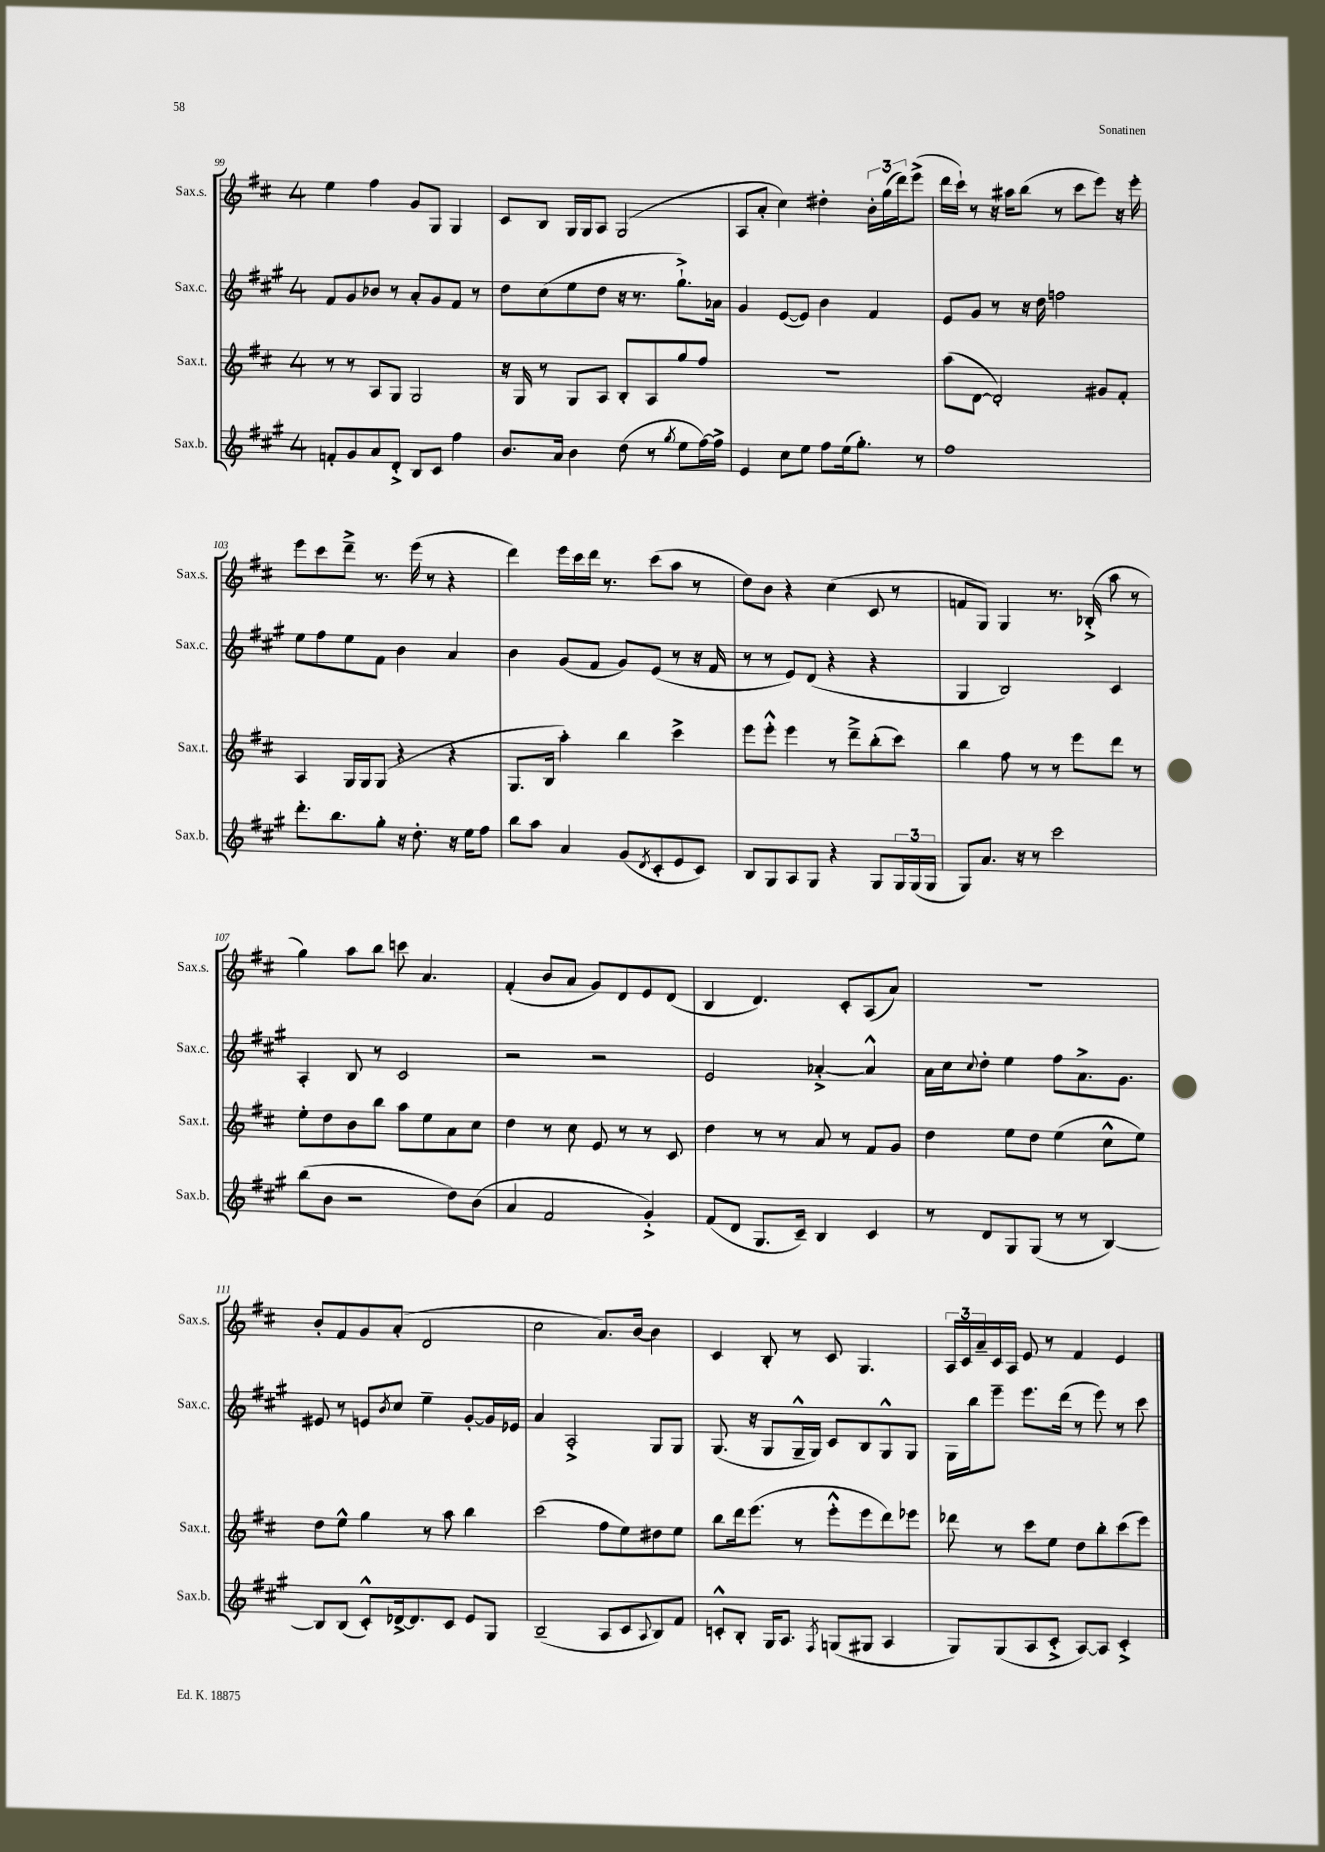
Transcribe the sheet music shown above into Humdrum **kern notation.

**kern	**kern	**kern	**kern
*part4	*part3	*part2	*part1
*staff4	*staff3	*staff2	*staff1
*I"Sax.b.	*I"Sax.t.	*I"Sax.c.	*I"Sax.s.
*I'Sax.b.	*I'Sax.t.	*I'Sax.c.	*I'Sax.s.
*clefG2	*clefG2	*clefG2	*clefG2
*k[f#c#g#]	*k[f#c#]	*k[f#c#g#]	*k[f#c#]
*M4/4	*M4/4	*M4/4	*M4/4
=99	=99	=99	=99
8fn'/L	8r	8f#/L	4ee\
8g#/	8r	8g#/	.
8a/	8A/L	8b-X/J	4ff#\
8d'^/J	8G/J	8r	.
8B/L	2G/	8a'/L	8g/L
8c#/J	.	8g#/	8G/J
4ff#\	.	8f#/J	4G/
.	.	8r	.
=100	=100	=100	=100
8.b/L	16r	8dd\L	8c#/L
.	16G/	.	.
.	8r	(8cc#\	8B/J
16a/Jk	.	.	.
4b\	8G/L	8ee\	16G/LL
.	.	.	16G/J
.	8A/J	8dd\J	8A/J
(8dd\	8B'/L	16r	(2G/
.	.	8.r	.
8r	8A/	.	.
8qgg#/	.	.	.
8ee\L	8gg/	8.gg#`^\L)	.
[16ff#\L)	8ff#/J	.	.
16ff#^\JJ]	.	16a-X\Jk	.
=101	=101	=101	=101
4e/	1r	4g#/	8A/L
.	.	.	8a'/J
8cc#\L	.	([8e/L	4cc#\)
8ee\J	.	8e/J])	.
8ff#\L	.	4b\	4dd#X'\
(16ee\k	.	.	.
8.gg#'\J)	.	.	.
.	.	4f#/	24b'\LL
.	.	.	(24gg\
.	.	.	24ddd\J)
8r	.	.	(8eee^\J
=102	=102	=102	=102
1ff#	(8aa\L	8e/L	16ddd\LL
.	.	.	16ccc#`\JJ)
.	[8d\J	8g#/J	8r
.	2d'/])	8r	16r
.	.	.	16aa#X\KL
.	.	16r	(8bb\J
.	.	16dd\	.
.	.	2ffn\	8r
.	.	.	8ccc#\L
.	8g#X/L	.	8eee\J)
.	8f#'/J	.	16r
.	.	.	16eee'\
!!LO:LB:g=z
=103	=103	=103	=103
8.ddd'\L	4A/	8ee\L	8eee\L
.	.	8ff#\	8ccc#\
8.bb\	.	.	.
.	16G/LL	8ee\	8ddd~^\J
.	16G/J	.	.
8gg#'\J	(8G/J	8f#\J	8.r
16r	4r	4b\	.
8.dd'\	.	.	(16eee\
.	.	.	8r
16r	4r	4a/	4r
16ee\KL	.	.	.
8ff#\J	.	.	.
=104	=104	=104	=104
8bb\L	8.G/L	4b\	4ddd\)
8aa\J	.	.	.
.	16B/Jk	.	.
4a/	4aa'\)	(8g#/L	16eee\LL
.	.	.	16ccc#\
.	.	8f#/J	16ddd\JJ
.	.	.	8.r
(8g#/L	4bb\	8g#/L)	.
8qd/	.	.	.
8c#'/	.	(8e/J	(8ccc#\L
8e/	4ccc#^\	8r	8aa\J
8c#/J)	.	16r	8r
.	.	16f#/	.
=105	=105	=105	=105
8B/L	8eee\L	8r	8dd\L)
8G#/	8eee'^^\J	8r	8b\J
8A/	4eee\	8e/L)	4r
8G#/J	.	(8d/J	.
4r	8r	4r	(4cc#\
.	8ddd~^\L	.	.
8G#/L	(8bb'\	4r	8c#/
24G#/L	8ccc#\J)	.	8r
(24G#/	.	.	.
24G#/JJ	.	.	.
=106	=106	=106	=106
8G#/L)	4bb\	4G#/	8fn/L
8.a/J	.	.	8G/J)
.	8ff#\	2B/)	4G/
16r	.	.	.
8r	8r	.	.
2ccc#\	8r	.	8.r
.	8eee\L	.	.
.	.	.	(16B-X'^/
.	8ddd\J	4c#/	8aa\
.	8r	.	8r
!!LO:LB:g=z
=107	=107	=107	=107
(8bb\L	8ee'\L	4A'/	4gg\)
8b\J	8dd\	.	.
2r	8b\	8B/	8aa\L
.	8bb\J	8r	8bb\J
.	8aa\L	2c#/	8cccn\
.	8ee\	.	4.a/
8dd\L)	8a\	.	.
(8b\J	8cc#\J	.	.
=108	=108	=108	=108
4a/	4dd\	2r	(4f#'/
2f#/	8r	.	8b/L
.	8cc#\	.	8a/J
.	8e/	2r	8g/L)
.	8r	.	8d/
4g#'^/)	8r	.	8e/
.	8c#/	.	(8d/J
=109	=109	=109	=109
(8f#/L	4dd\	2e/	4B/
8d/J	.	.	.
8.G#/L	8r	.	4.d/)
.	8r	.	.
16c#~/Jk)	.	.	.
4B/	8a/	[4a-X'^/	.
.	8r	.	8c#'/L
4c#/	8f#/L	4a-^^/]	(8A/
.	8g/J	.	8a/J)
=110	=110	=110	=110
8r	4dd\	16a\LL	1r
.	.	16cc#\J	.
.	.	8qqcc#/	.
8d/L	.	8dd'\J	.
8G#/	8ee\L	4ee\	.
(8G#/J	8dd\J	.	.
8r	(4ee\	8ff#\L	.
8r	.	8.a^\	.
[4B/)	8cc#^^\L	.	.
.	.	8.g#\J	.
.	8ee\J)	.	.
!!LO:LB:g=z
=111	=111	=111	=111
8B/L]	8dd\L	8e#X/	8b'/L
(8B/J	8ee^^\J	8r	8f#/
8c#'^^/L)	4gg\	8en/L	8g/
.	.	8qb/	.
[16d-X^/k	.	8cc#/J	(8a'/J
8.d-/]	.	.	.
.	8r	4ee~\	2d/
8c#/J	8aa\	.	.
8e/L	4bb\	[8g#'/L	.
8G#/J	.	16g#/L]	.
.	.	16e-X/JJ	.
=112	=112	=112	=112
(2B~/	(2ccc#\	4a/	2cc#\
.	.	2A'^/	.
8A/L	8ff#\L	.	8.a/L)
8c#/	8ee\)	.	.
.	.	.	[16b/Jk
8qqA/	.	.	.
8B/)	8dd#X\	8G#/L	4b\]
8f#/J	8ee\J	8G#/J	.
=113	=113	=113	=113
8cn'^^/L	8bb\L	(8.G#/	4c#/
8B'/J	16ddd\k	.	.
.	(8.eee\J	16r	.
16G#/KL	.	8G#/L	8B'/
8.A/J	.	.	.
.	8r	16G#~^^/L	8r
.	.	16G#/JJ)	.
8qF#/	.	.	.
(8Gn/L	8eee'^^\L	8c#/L	8c#/
8G#X/J	8eee\	8B/	4.G/
4A/	8ddd\)	8G#^^/	.
.	8eee-X\J	8G#/J	.
=114	=114	=114	=114
8G#/L)	8ddd-X\	16G#\LL	24A/LL
.	.	.	24c#/
.	.	16bb\J	.
.	.	.	24a~/
(8G#/	8r	8eee~\J	16c#/
.	.	.	16A/JJ
8A/	8ccc#\L	8.eee\L	8e/
8c#'^/J	8ee\J	.	8r
.	.	(16ddd\Jk	.
[8A/L)	8dd\L	8r	4f#/
8A/J]	8bb'\	8eee\)	.
4c#'^/	(8ccc#\	8r	4e/
.	8eee\J)	8ccc#\	.
==	==	==	==
*-	*-	*-	*-
